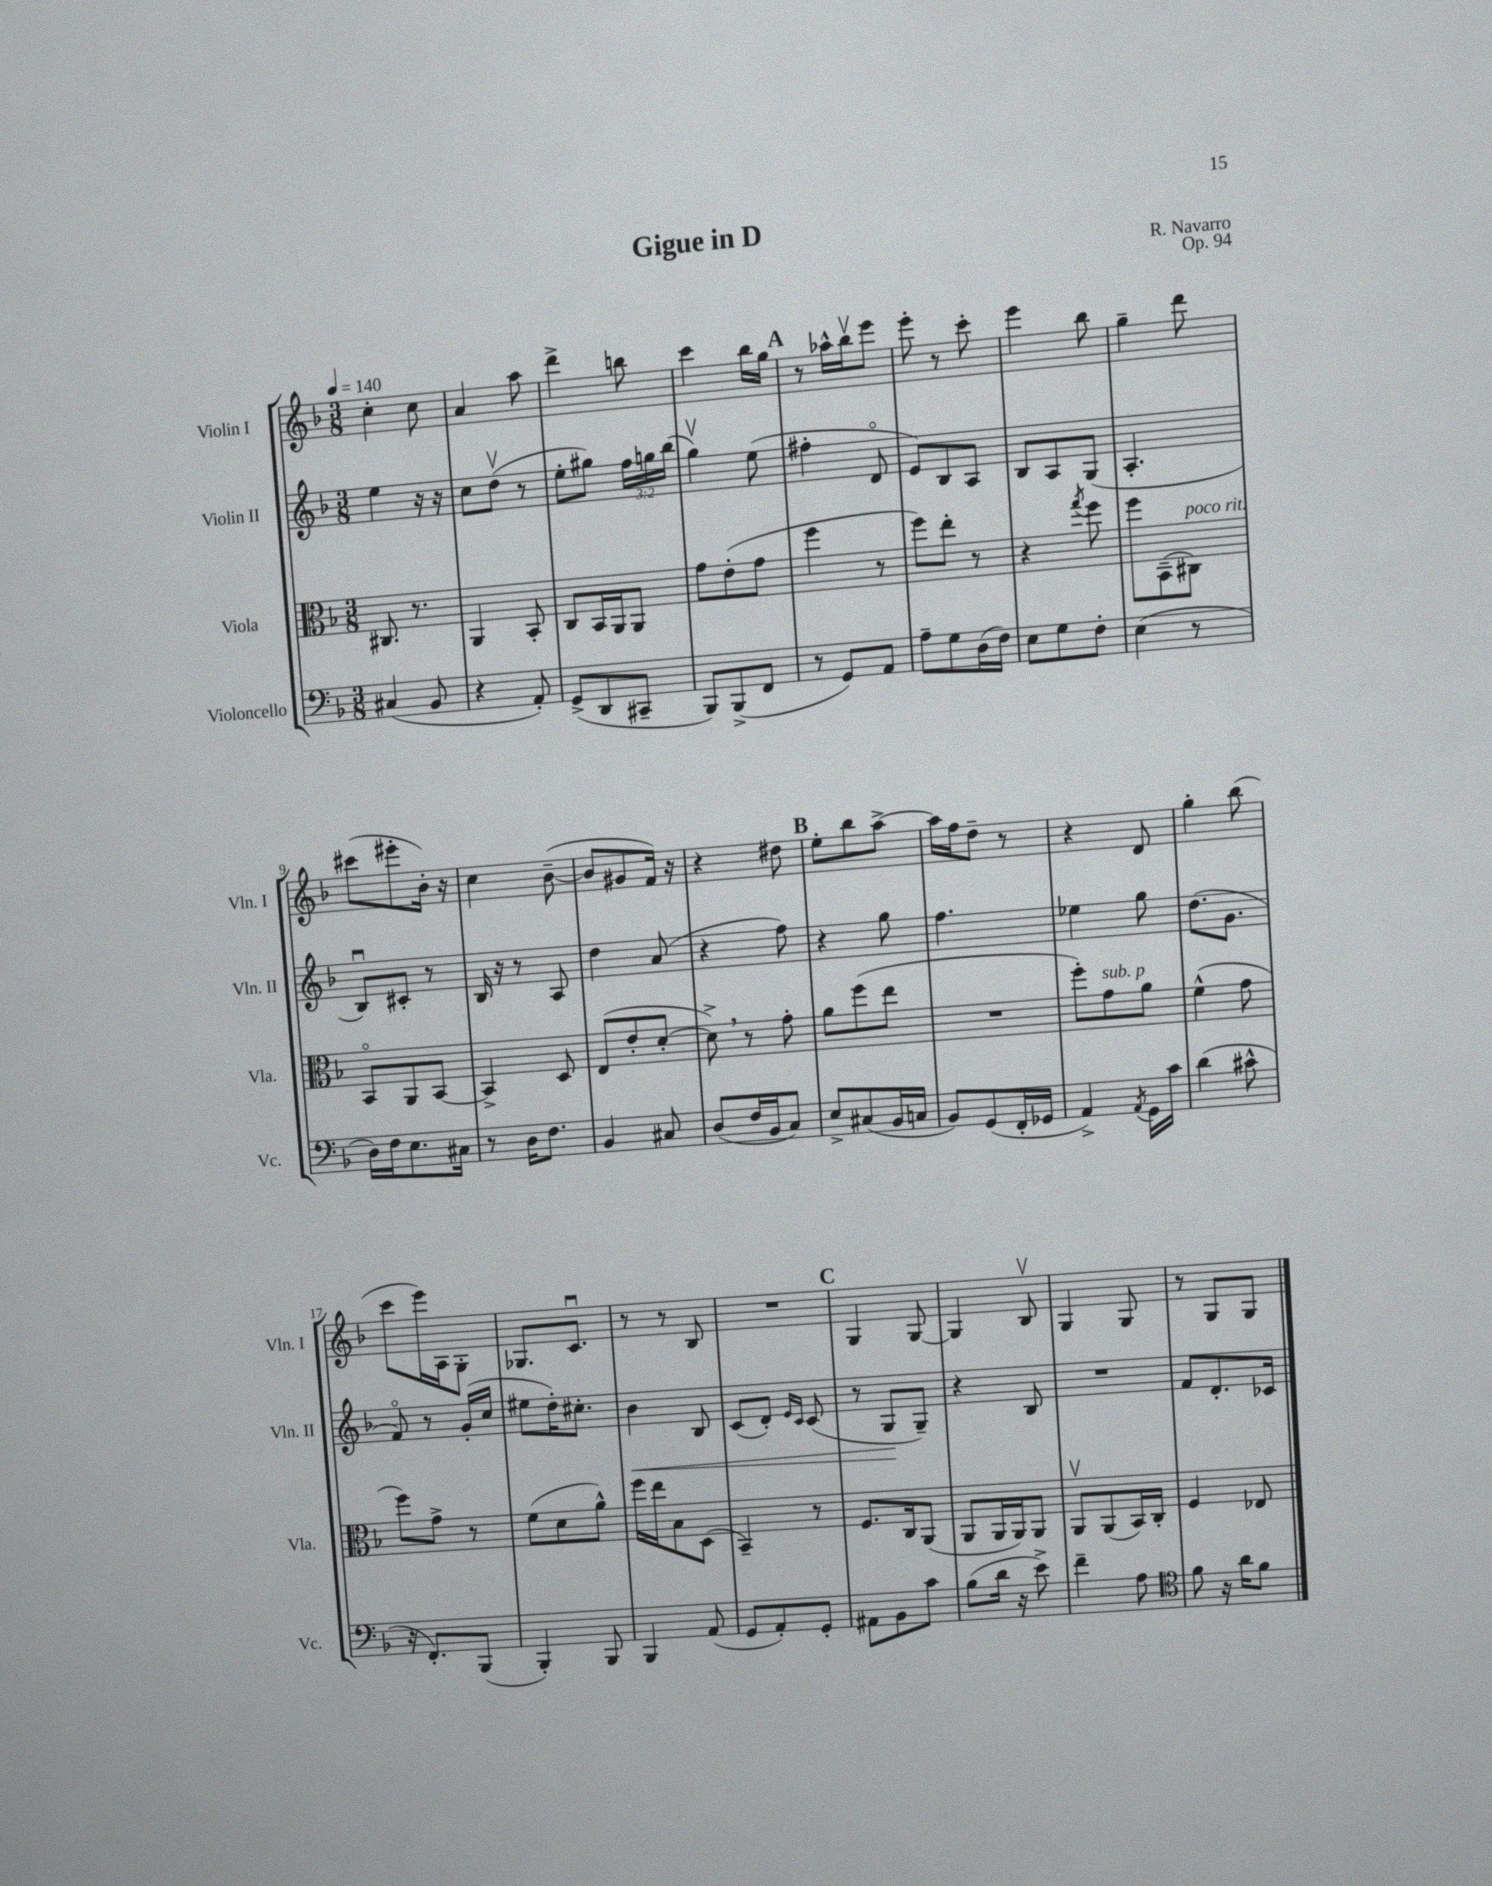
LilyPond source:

\header { title = "Gigue in D" composer = "R. Navarro" opus = "Op. 94" }
<<
\new StaffGroup <<
\new Staff = "s0" \with { instrumentName = "Violin I" shortInstrumentName = "Vln. I" } {
    \clef treble \key f \major \numericTimeSignature \time 3/8 \tempo 4 = 140
    \autoBeamOff c''4-. c''8 |
    a'4 a''8 |
    d'''4-> b''8 |
    c'''4 bes''16[ g''16] |
    \mark \markup { \bold "A" } r8 aes''16[-^ bes''16\upbow e'''8] |
    e'''8-. r8 c'''8-. |
    e'''4 bes''8 |
    g''4-- d'''8 |
    cis'''8[( eis'''8-. bes'16]-.) r16 |
    c''4 bes'8~--( |
    bes'8[ gis'8 f'16]) r16 |
    r4 dis''8 |
    \mark \markup { \bold "B" } e''8[-. bes''8 a''8]~-> |
    a''16[ f''16 d''8]-- r8 |
    r4 d'8 |
    g''4-. bes''8( |
    c'''8[ e'''16) a16 g8]-. |
    ges8.[ c'8.]\downbow |
    r8 r8 bes8 |
    R4. |
    \mark \markup { \bold "C" } g4 g8~ |
    g4 bes8\upbow |
    g4 g8 |
    r8 g8[ g8] \bar "|." |
}
\new Staff = "s1" \with { instrumentName = "Violin II" shortInstrumentName = "Vln. II" } {
    \clef treble \key f \major \numericTimeSignature \time 3/8 \override Staff.TupletNumber.text = #tuplet-number::calc-fraction-text
    \autoBeamOff e''4 r16 r16 |
    c''8[ d''8]\upbow( r8 |
    e''8[-. gis''8]) \tuplet 3/2 { f''16[ g''16 bes''16]( } |
    g''4\upbow) e''8( |
    \mark \markup { \bold "A" } fis''4-. d'8\flageolet |
    e'8[) bes8 a8] |
    bes8[ a8 g8]( |
    a4.-. |
    bes8[\downbow) cis'8]-. r8 |
    bes16 r16 r8 a8 |
    d''4 a'8( |
    r4 f''8) |
    \mark \markup { \bold "B" } r4 g''8 |
    f''4. |
    ees''4 g''8 |
    d''8.[( g'8.] |
    f'8\flageolet) r8 g'16[-.( c''16] |
    eis''8[ d''16-.) cis''8.]-. |
    bes'4\< bes8 |
    c'8[( d'8]-.) \grace { e'16[ c'16] } c'8( |
    \mark \markup { \bold "C" } r8 g8[\! g8]--) |
    r4 bes8 |
    R4. |
    f'8[ d'8.-. ces'16] \bar "|." |
}
\new Staff = "s2" \with { instrumentName = "Viola" shortInstrumentName = "Vla." } {
    \clef alto \key f \major \numericTimeSignature \time 3/8
    \autoBeamOff cis8. r8. |
    a,4 bes,8-. |
    c8[ bes,16 a,16 a,8] |
    g'8[ e'8-.( g'8] |
    \mark \markup { \bold "A" } f''4 r8 |
    f''8[) e''8]-. r8 |
    r4 \acciaccatura { g''8 } f''8 |
    f''8[ bes,8--( cis8]^\markup { \italic "poco rit." }) |
    bes,8[\flageolet a,8 bes,8]~ |
    bes,4-> d8 |
    e8[( e'8-. d'8]~-. |
    d'8->) \breathe r8 g'8-. |
    \mark \markup { \bold "B" } a'8[ f''8( e''8] |
    R4. |
    f''8[-.) g'8^\markup { \italic "sub. p" } a'8] |
    f'4-^( g'8 |
    f''8[) g'8]-> r8 |
    f'8[( d'8 a'8]-^) |
    f''16[ e''16 bes8 d8]( |
    bes,4--) r8 |
    \mark \markup { \bold "C" } f8.[ c16 a,8]( |
    a,8[ a,16 a,16) a,8] |
    a,8[\upbow a,8( bes,16) c16]-. |
    f4 ees8 \bar "|." |
}
\new Staff = "s3" \with { instrumentName = "Violoncello" shortInstrumentName = "Vc." } {
    \clef bass \key f \major \numericTimeSignature \time 3/8
    \autoBeamOff cis4( bes,8 |
    r4 a,8-.) |
    g,8[->( d,8 cis,8]-- |
    bes,,8[) bes,,8->( f,8] |
    \mark \markup { \bold "A" } r8 g,8[) a,8] |
    a8[-- g8 d16( f16]) |
    e8[ g8 f8]-. |
    e4( r8 |
    d16[) f16 e8. cis16] |
    r8 d16[ f8.] |
    bes,4 cis8 |
    d8[( f16 bes,16 c8]) |
    \mark \markup { \bold "B" } e8[-> cis8( bes,16 c16] |
    bes,8[) g,8( f,16-. ges,16] |
    a,4->) \acciaccatura { a,8 } g,16[ c'16] |
    d'4( cis'8-^ |
    r16 f,8.[-.) bes,,8]( |
    bes,,4-.) bes,,8 |
    bes,,4 a,8( |
    g,8[ a,8-.) g,8]-. |
    \mark \markup { \bold "C" } ais,8[ bes,8 c'8] |
    bes8[( d'16] r16 e'8->) |
    f'4-- a8 |
    \clef tenor f'8 r16 a'16[ f'8] \bar "|." |
}
>>
>>
